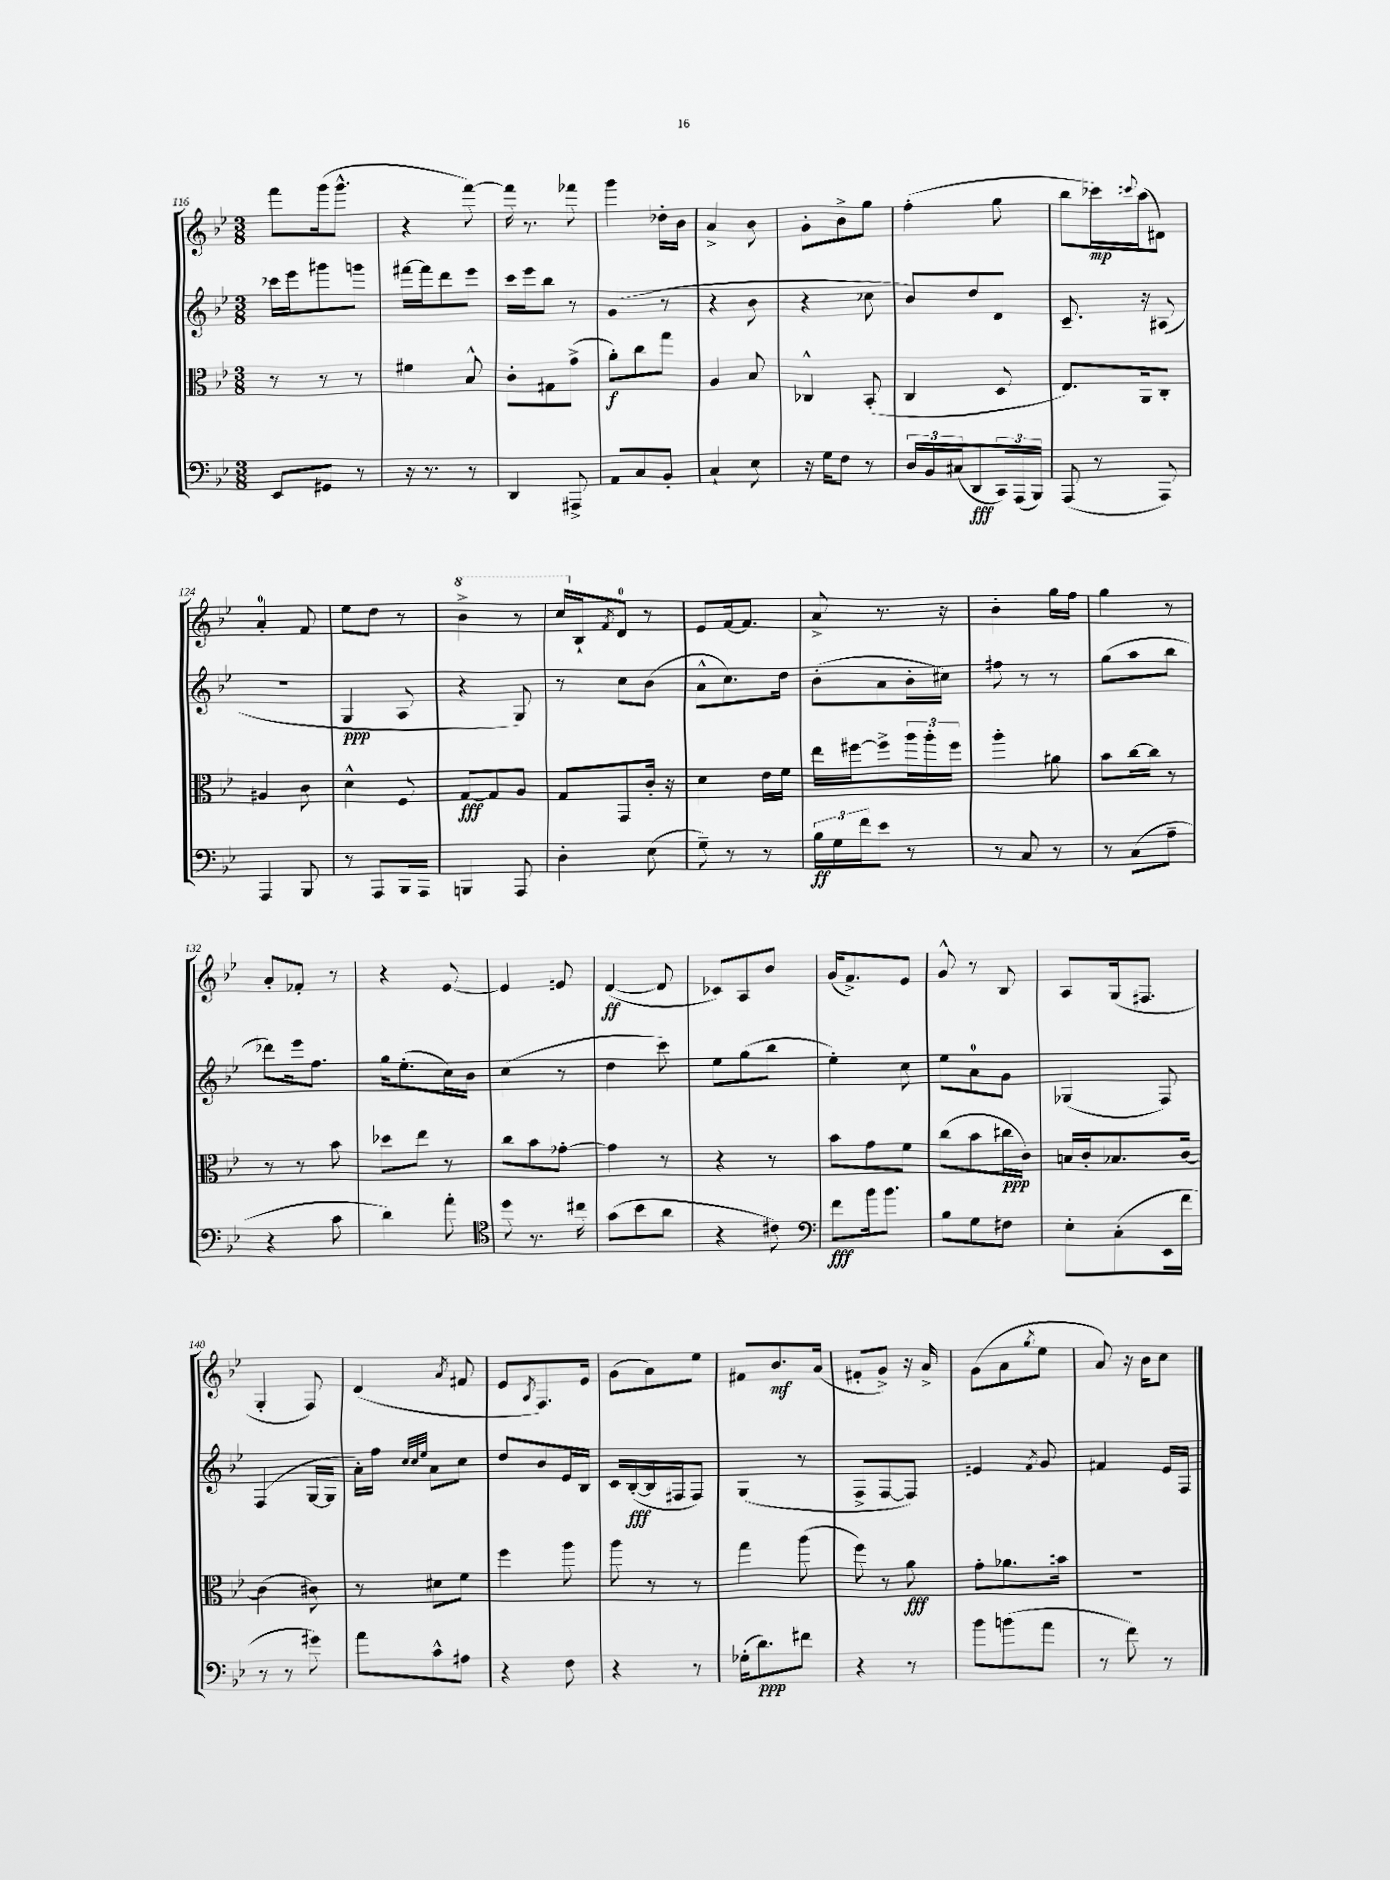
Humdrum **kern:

**kern	**kern	**kern	**kern
*staff4	*staff3	*staff2	*staff1
*clefF4	*clefC3	*clefG2	*clefG2
*k[b-e-]	*k[b-e-]	*k[b-e-]	*k[b-e-]
*M3/8	*M3/8	*M3/8	*M3/8
8EE-/L	8r	16ccc-\LL	8fff\L
.	.	16eee-\J	.
8GG#/J	8r	8ggg#\	(16ggg\k
.	.	.	8.ggg^^\J
8r	8r	8ggg\J	.
=	=	=	=
16r	4f#\	[16fff#\LL	4r
8.r	.	16fff#\]J	.
.	.	8ddd\	.
8r	8B-^^/	8eee-\J	[8fff\)
=	=	=	=
4DD/	8c'\L	16ccc\LL	16fff\]
.	.	16eee-\J	8.r
.	8G#\	8bb-\J	.
8AAA#^/	(8g^\J	8r	8fff-\
=	=	=	=
8AA/L	8a'\L)	(4g/	4ggg\
8C/	8cc\	.	.
8BB-'/J	8gg\J	8r	16dd-'\LL
.	.	.	16b-\JJ
=	=	=	=
4C`/	4A/	4r	4a^/
8E-\	8B-/	8b-\	8b-\
=	=	=	=
16r	4C-^^/	4r	8g'\L
16G\LK	.	.	.
8F\J	.	.	8b-^\
8r	(8BB-'/	8cc-\	8gg\J
=	=	=	=
24D/LL	4C/	8b-/L)	(4ff'\
24BB-/	.	.	.
(24C#/J	.	.	.
8DD/	.	8dd/	.
24CC/L)	8D/	8d/J	8gg\
(24AAA/	.	.	.
24BBB-/JJ)	.	.	.
=	=	=	=
(8AAA/	8.E-/L)	8.c~/	8bb-\L
8r	.	.	16ccc-\L)
.	.	.	8qqccc/
.	16AA/k	16r	(16aa\J
8AAA/)	8C'/J	(8A#/	8d#\J)
=	=	=	=
4AAA/	4A#/	4.r	4a'/
8BBB-/	8c\	.	8f/
=	=	=	=
8r	4d^^\	4G/	8ee-\L
8AAA/L	.	.	8dd\J
16BBB-/L	8F/	8A/	8r
16AAA/JJ	.	.	.
=	=	=	=
4BBB/	[8G/L	4r	4bb-^\
.	8G/]	.	.
8AAA/	8A/J	8G/)	8r
=	=	=	=
4D'\	8G/L	8r	16ccc/LL
.	.	.	16B-`/J
.	.	.	8qf/
.	8GG/	8cc\L	8d/J
(8E-\	16c'/Jk	(8b-\J	8r
.	16r	.	.
=	=	=	=
8G~\)	4d\	8a^^\L	8e-/L
8r	.	8.cc\)	[16f/k
.	.	.	8.f/]J
8r	16e-\LL	.	.
.	16f\JJ	16dd\Jk	.
=	=	=	=
24B-\LL	16ee-\LL	(8b-'\L	8a^/
24G\	.	.	.
.	[16ff#\J	.	.
24f\J	.	.	.
8e-\J	8ff#^\]	8a\	8.r
8r	24aa\L	16b-'\L	.
.	24aa'\	.	.
.	.	16cc#\JJ)	16r
.	24ff#\JJ	.	.
=	=	=	=
8r	4aa'\	8ff#\	4b-'\
8C/	.	8r	.
8r	8a#\	8r	16gg\LL
.	.	.	16ff\JJ
=	=	=	=
8r	8b-\L	(8gg\L	4gg\
(8C\L	[16cc\L	8aa\	.
.	16cc\]JJ	.	.
8A~\J	8r	8bb-\J	8r
=	=	=	=
4r	8r	8ddd-\L)	8a'/L
.	8r	16eee-\k	8f-'/J
.	.	8.ff\J	.
8c\	8b-\	.	8r
=	=	=	=
4d\)	8dd-\L	16gg\LK	4r
.	.	(8.ee-'\	.
.	8ee-\J	.	.
8a'\	8r	16cc\L)	[8e-/
.	.	16b-\JJ	.
=	=	=	=
*clefC4	*	*	*
8dd\	8cc\L	(4cc\	4e-/]
8.r	8b-\	.	.
.	[8g-'\J	8r	8e/
16cc#\	.	.	.
=	=	=	=
(8g\L	4g-\]	4dd\	([4d/
8b-\	.	.	.
8a\J	8r	8ccc\)	8d/]
=	=	=	=
4r	4r	8ee-\L	8c-/L)
.	.	(8gg\	8A/
8c#\)	8r	8bb-\J	8b-/J
=	=	=	=
*clefF4	*	*	*
8f\L	8b-\L	4ee-'\)	(16g/LK
.	.	.	8.f^/)
16b-\k	8g\	.	.
8.b-\J	.	.	.
.	8f\J	8cc\	8e-/J
=	=	=	=
8B-\L	(8cc\L	8ee-\L	8g^^/
8G\	8b-\	8a\	8r
8F#\J	16cc#\L	8g\J	8B-/
.	16c\JJ)	.	.
=	=	=	=
8E-'\L	16B/LL	(4G-/	8A/L
.	16c'/J	.	.
(8C'\	8.B-/	.	(16G/k
.	.	.	8.F#/J
16EE-\L	.	8F/)	.
16f\JJ	[16c/Jk	.	.
=	=	=	=
8r	(4c\]	(4F/	4G'/
8r	.	.	.
8g#\)	8c#\)	[16G/LL	8F/)
.	.	16G/]JJ	.
=	=	=	=
8a\L	8r	16a'\LL)	(4d/
.	.	16ff\JJ	.
.	.	32qqcc/LLL	.
.	.	32qqcc/	.
.	.	32qqee-/JJJ	.
8c^^\	8d#\L	8a\L	.
.	.	.	8qa/
8A#\J	8f\J	8cc\J	8f#/
=	=	=	=
4r	4ff\	8dd/L	8e-/L
.	.	.	8qA/
.	.	8b-/	8.F/)
8F\	8aa\	16e-/L	.
.	.	16B-/JJ	16e-/Jk
=	=	=	=
4r	8aa\	16c/LL	(8g\L
.	.	([16B-'/	.
.	8r	16B-/]	8a\)
.	.	16F#/J	.
8r	8r	8F#/J)	8ee-\J
=	=	=	=
(16G-'\LK	4gg\	(4G/	8f#/L
8.d\)	.	.	.
.	.	.	8.b-/
8f#\J	(8aa\	8r	.
.	.	.	(16a/Jk
=	=	=	=
4r	8ff\)	8F^/L	8f#'/L
.	8r	[8F/	8g^/J)
8r	8a\	8F/]J)	16r
.	.	.	16a^/
=	=	=	=
8b-\L	8g'\L	4e/	(8g\L
(8b\	8.a-\	.	8a\
.	.	8qf/	8qgg/
8a\J	.	8g/	8ee-\J
.	16b\Jk	.	.
=	=	=	=
8r	4.r	4f#/	8a/)
8f\)	.	.	16r
.	.	.	16b-\LK
8r	.	16e-/LL	8cc\J
.	.	16F/JJ	.
==	==	==	==
*-	*-	*-	*-
